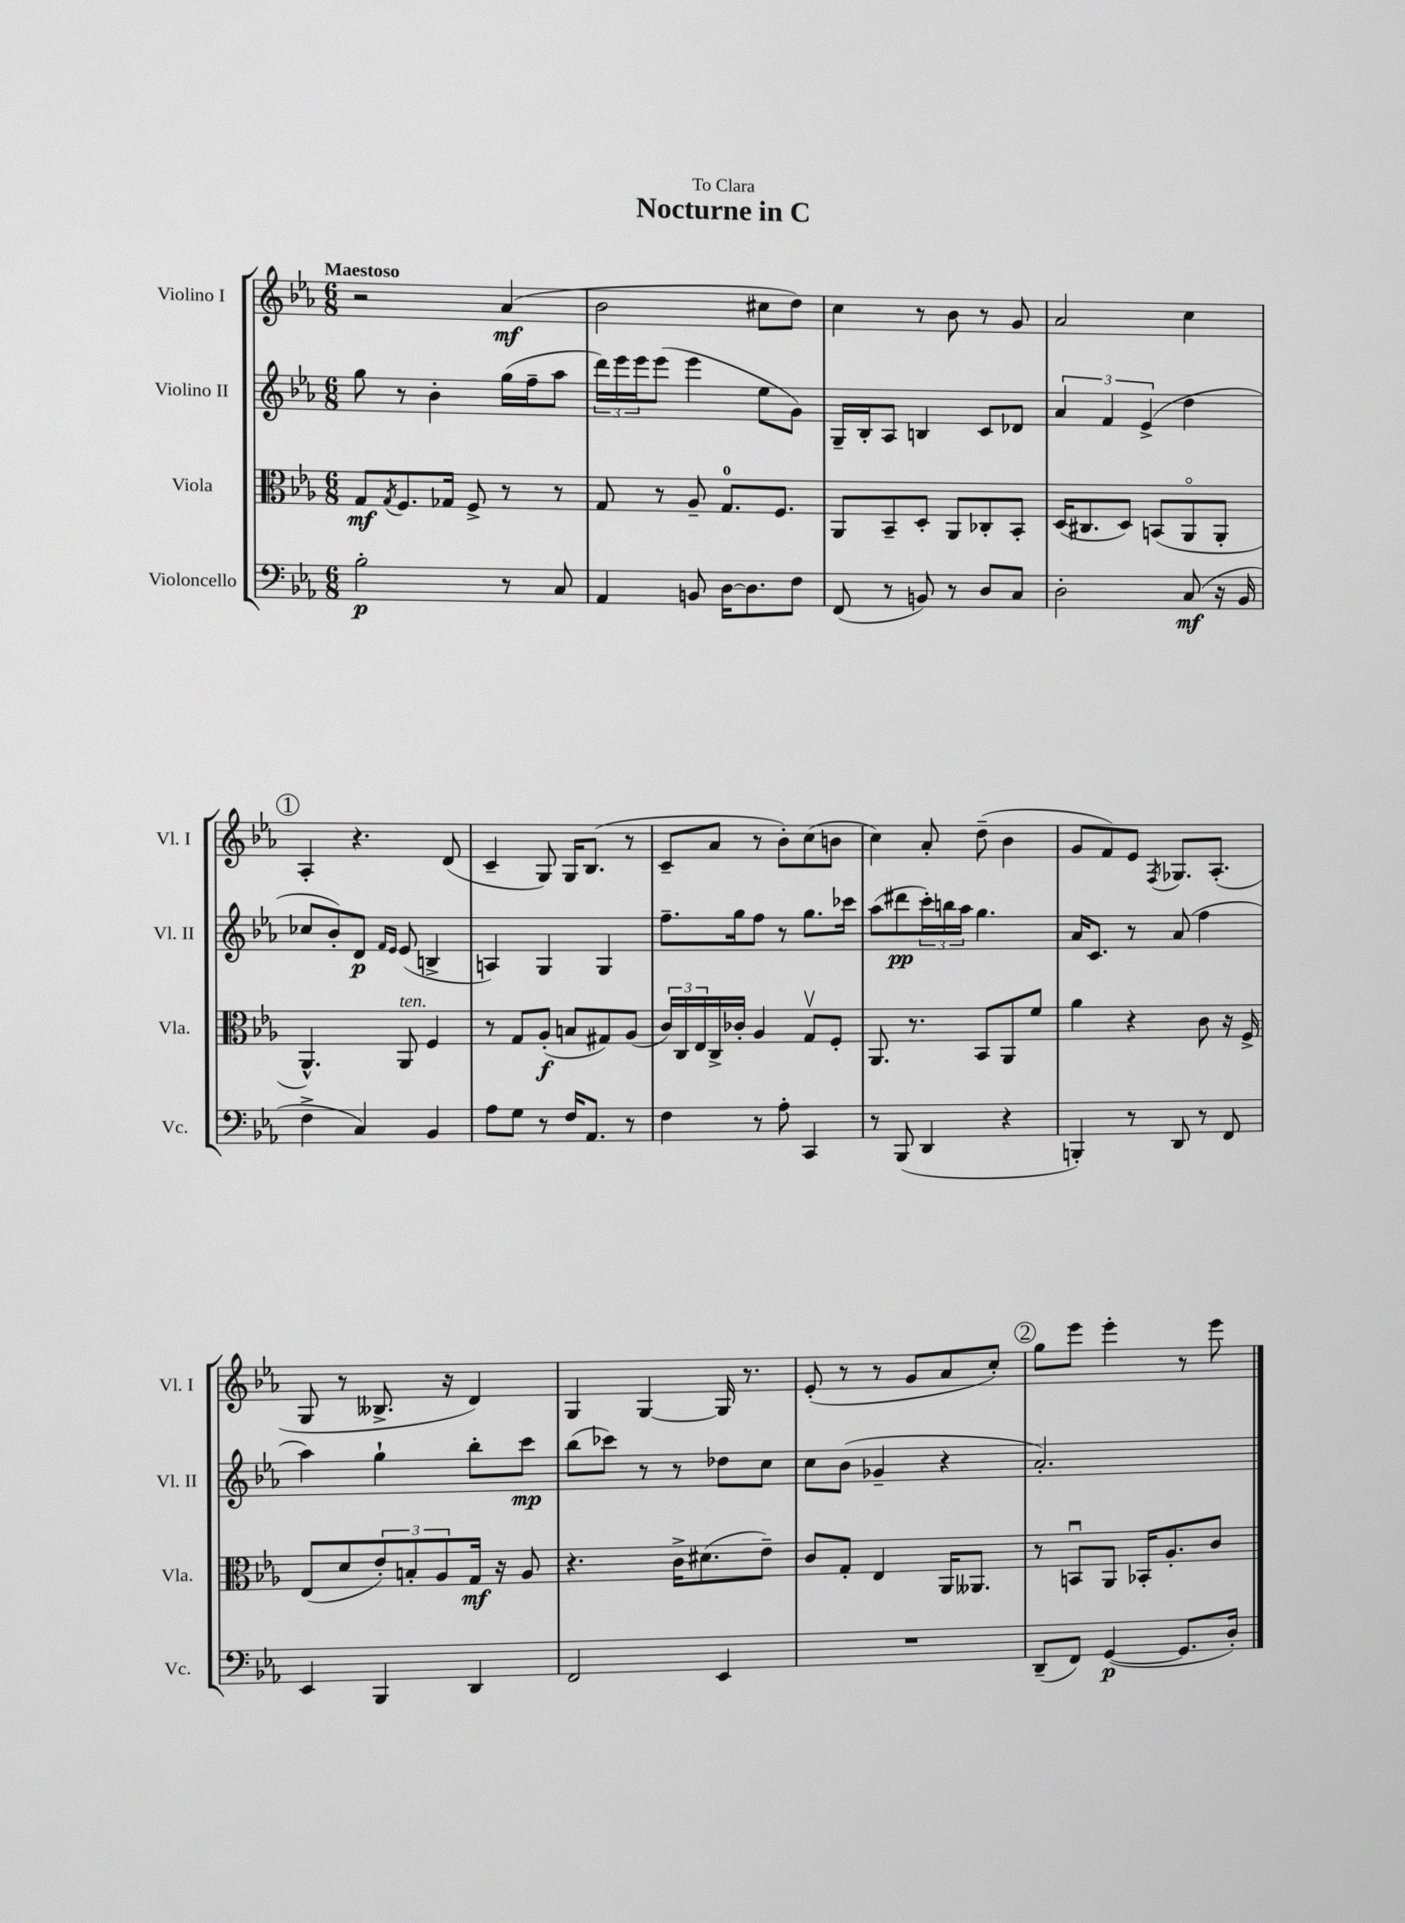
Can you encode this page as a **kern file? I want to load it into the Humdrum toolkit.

**kern	**kern	**kern	**kern
*staff4	*staff3	*staff2	*staff1
*clefF4	*clefC3	*clefG2	*clefG2
*k[b-e-a-]	*k[b-e-a-]	*k[b-e-a-]	*k[b-e-a-]
*M6/8	*M6/8	*M6/8	*M6/8
2B-'	8G	8gg	2r
.	8qG	.	.
.	8.F	8r	.
.	.	4b-'	.
.	16G-	.	.
.	8F^	.	.
8r	8r	(16gg	(4a-
.	.	16ff~	.
8C	8r	8aa-	.
=	=	=	=
4AA-	8G	24ddd)	2b-
.	.	24eee-	.
.	.	24eee-	.
.	8r	(8eee-	.
8BB	8A-~	4eee-	.
[16D	8.G	.	.
8.D]	.	.	.
.	.	8ee-	8cc#
.	8.F	.	.
8F	.	8g)	8dd)
=	=	=	=
(8FF	8AA-	16G~	4cc
.	.	16B-'	.
8r	8BB-~	8A-	.
8BB)	8D'	4B	8r
8r	8AA-	.	8b-
8D	8C-'	8c	8r
8C	8BB-'	8d-	8g
=	=	=	=
2D'	(16D	6a-	2a-
.	8.C#	.	.
.	.	6f	.
.	8D)	.	.
.	.	(6e-^	.
.	(8BB	.	.
(8C	8AA-o	4dd	4cc
16r	8AA-'	.	.
16BB-	.	.	.
=	=	=	=
4F^	4.AA-^^)	8cc-	4A-'
.	.	8b-')	.
4C)	.	8d	4.r
.	.	16qqf	.
.	.	16qqe-	.
.	8AA-	(8e-	.
4BB-	4F	4B^	.
.	.	.	(8d
=	=	=	=
8A-	8r	4A)	4c~
8G	8G	.	.
8r	(8A-'	4G	8G)
16F	8B	.	16G
8.AA-	.	.	(8.B-
.	8G#)	4G	.
8r	(8A-	.	8r
=	=	=	=
4F	24c)	8.ff~	8c~
.	24C	.	.
.	24E-	.	.
.	16C^	.	8a-
.	16c-'	16gg	.
8r	4A-	8ff	8r
8A-'	.	8r	8b-')
4CC	8Gv	8.gg	(8cc
.	8F'	.	8b
.	.	16ccc-	.
=	=	=	=
8r	8.AA-	(8aa-	4cc)
(8BBB-	.	8ddd#	.
.	8.r	.	.
4DD	.	24ccc')	8a-'
.	.	24bb	.
.	.	24aa-	.
.	8BB-	4.gg	(8dd~
4r	8AA-	.	4b-
.	8f	.	.
=	=	=	=
4BBB')	4a-	16a-	8g
.	.	8.c	.
.	.	.	8f)
8r	4r	8r	8e-
.	.	.	8qF
8DD	.	(8a-	8.G-
8r	8c	4ff	.
.	.	.	(8.A-'
8FF	16r	.	.
.	16F^	.	.
=	=	=	=
4EE-	(8E-	4aa-)	8G
.	8d	.	8r
4BBB-	12e-')	4gg`	8.B--^
.	12B'	.	.
.	12A-	.	.
.	.	.	16r
4DD	16G	8bb-'	4d)
.	16r	.	.
.	8A-	8ccc	.
=	=	=	=
2FF	4.r	(8bb-	4G
.	.	8ccc-)	.
.	.	8r	[4G
.	16c^	8r	.
.	(8.d#	.	.
4EE-	.	8dd-	16G]
.	.	.	8.r
.	8e-~)	8cc	.
=	=	=	=
2.r	8c	8cc	(8e-'
.	8G'	(8b-	8r
.	4E-	4g-~	8r
.	.	.	8g
.	16AA-	4r	8a-
.	8.AA--	.	.
.	.	.	8cc')
=	=	=	=
(8DD~	8r	2.a-')	8gg
8FF)	8BBu	.	8eee-
([4GG	8AA-	.	4eee-'
.	16BB-'	.	.
.	8.A-'	.	.
8.GG]	.	.	8r
.	8c	.	8eee-
16D')	.	.	.
==	==	==	==
*-	*-	*-	*-
